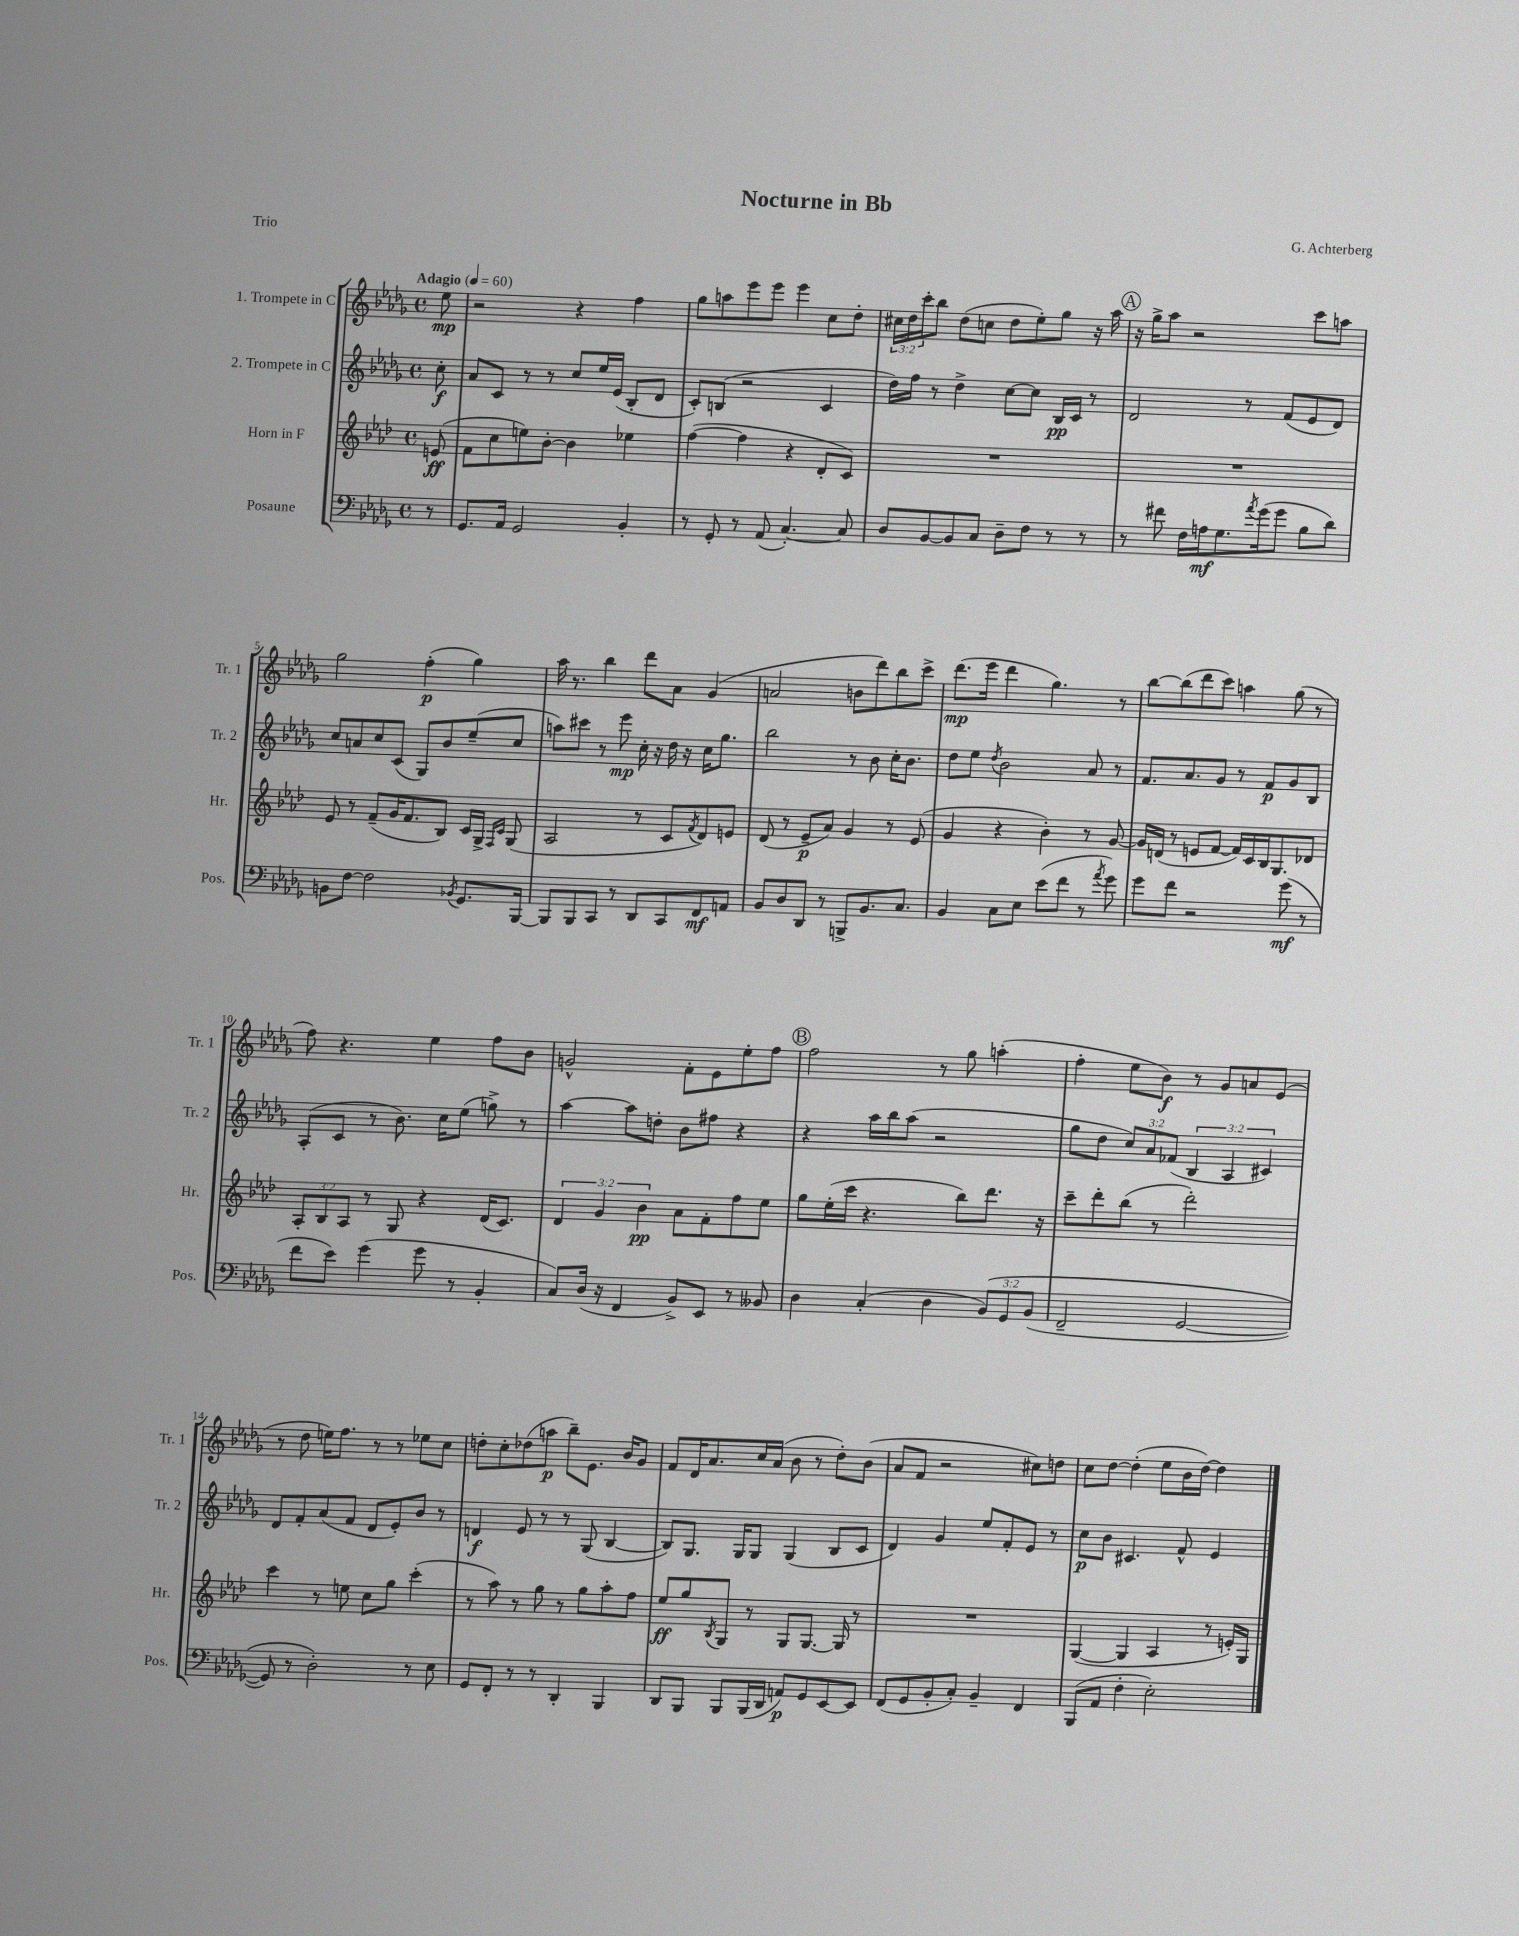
\header { title = "Nocturne in Bb" composer = "G. Achterberg" piece = "Trio" }
<<
\new StaffGroup <<
\new Staff = "s0" \with { instrumentName = "1. Trompete in C" shortInstrumentName = "Tr. 1" } {
    \clef treble \key des \major \defaultTimeSignature \time 4/4 \override Staff.TupletNumber.text = #tuplet-number::calc-fraction-text \partial 8 \tempo "Adagio" 4 = 60
    ees''8\mp |
    r2 r4 f''4 |
    ges''8 a''8 ees'''8 ees'''8 ees'''4 c''8 des''8-. |
    \tuplet 3/2 { cis''16 des''16 c'''16-. } bes''8 des''8( c''8 des''8 ees''8-.) ges''8 r16 aes''16 |
    \mark \markup { \circle "A" } r16 ges''16-> aes''8 r2 c'''8 a''8 |
    ges''2 f''4-.\p( ges''4) |
    aes''16 r8. bes''4 des'''8 aes'8 ges'4( |
    a'2 b'8 des'''8) bes''8 c'''8-> |
    des'''8.\mp( ees'''16 des'''4 ges''4.) r8 |
    bes''8~ bes''8( des'''8 c'''8) a''4 ges''8( r8 |
    f''8) r4. ees''4 f''8 bes'8 |
    g'2-^ f'8-. ees'8 ees''8-. f''8 |
    \mark \markup { \circle "B" } f''2 r8 ges''8 a''4-.( |
    f''4-. ees''8 bes'8\f) r8 ges'8 a'8 ees'8( |
    r8 des''8 e''16) f''8. r8 r8 ees''8 c''8 |
    d''8-. c''8-. des''8( a''8\p bes''8--) ees'8. bes'16 ges'8 |
    f'8 des'16 aes'8. c''16 aes'16( bes'8 r8 des''8-.) bes'8( |
    aes'8 f'8 r2 cis''8) d''8 |
    c''8 des''8~ des''4-.( ees''8 bes'16 des''16~) des''4 \bar "|." |
}
\new Staff = "s1" \with { instrumentName = "2. Trompete in C" shortInstrumentName = "Tr. 2" } {
    \clef treble \key des \major \defaultTimeSignature \time 4/4 \override Staff.TupletNumber.text = #tuplet-number::calc-fraction-text \partial 8
    c''8-.\f |
    aes'8 c'8 r8 r8 c''8 ees''16 ees'16( bes8-. des'8 |
    c'8-.) b8( r2 c'4 |
    des''16) f''16 r8 des''4-> c''8~ c''8 bes16\pp c'16 r8 |
    \mark \markup { \circle "A" } des'2 r8 f'8( ees'8 des'8) |
    c''8 a'8 c''8 c'8( ges8) bes'8 ees''8--( c''8 |
    a''8) cis'''8 r8 ees'''8\mp c''16-. r16 des''16 r16 c''16 ges''8. |
    bes''2 r8 bes'8 c''16-. bes'8. |
    des''8 ees''8 \acciaccatura { des''8 } bes'2 aes'8 r8 |
    f'8. aes'8. ges'8 r8 f'8\p ges'8 bes8 |
    aes8-.( c'8 r8 bes'8.) c''16 ees''8( g''8->) r8 |
    aes''4~ aes''8 d''8-. bes'8 fis''8 r4 |
    \mark \markup { \circle "B" } r4 aes''16 bes''16 aes''8( r2 |
    ges''8 des''8 \tuplet 3/2 { c''8) aes'8 fes'8( } \tuplet 3/2 { bes4 aes4 cis'4) } |
    des'8 f'8-. aes'8( f'8 des'8 ees'8-.) bes'8 r8 |
    d'4\f ees'8 r8 r8 ges8( bes4~ |
    bes8) ges8. ges16 ges8 ges4( bes8 c'8 |
    des'4) ges'4 ees''8 f'8-. ees'8 r8 |
    c''8\p bes'8 cis'4. f'8-^ ees'4 \bar "|." |
}
\new Staff = "s2" \with { instrumentName = "Horn in F" shortInstrumentName = "Hr." } {
    \clef treble \key aes \major \defaultTimeSignature \time 4/4 \override Staff.TupletNumber.text = #tuplet-number::calc-fraction-text \partial 8
    e'8\ff( |
    f'8 c''8 e''8) bes'8~-. bes'4 ees''4 |
    f''4~( f''4 r4 des'8-. c'8) |
    R1 |
    \mark \markup { \circle "A" } R1 |
    ees'8 r8 f'8--( g'16 f'8. bes8) c'16 g16-> \grace { f16 c'16 } g8( |
    aes2 r8 c'8 \acciaccatura { f'8 } des'8) e'8 |
    des'8( r8 ees'8--\p aes'8) g'4 r8 ees'8( |
    g'4 r4 bes'4-.) r8 g'8~ |
    g'16 d'16( r8 e'8 f'8~ f'16) c'16 bes16 g8. des'8 |
    \tuplet 3/2 { aes8-. bes8 aes8 } r8 g8 r4 des'16( c'8.) |
    \tuplet 3/2 { des'4 g'4 bes'4\pp } aes'8 f'8-. f''8 ees''8 |
    \mark \markup { \circle "B" } g''8 ees''16-.( c'''16 r4. bes''8) des'''8. r16 |
    c'''8-- des'''8-. bes''8( r8 des'''2-.) |
    c'''4 r8 e''8 c''8 g''8 c'''4-.( |
    r8 aes''8) r8 g''8 r8 g''8 aes''8-. f''8 |
    ees''8\ff g''8 \acciaccatura { bes8 } g8 r8 g8 g8.~ g16 r8 |
    R1 |
    g4~( g4 aes4 r8 e'16-.) g16 \bar "|." |
}
\new Staff = "s3" \with { instrumentName = "Posaune" shortInstrumentName = "Pos." } {
    \clef bass \key des \major \defaultTimeSignature \time 4/4 \override Staff.TupletNumber.text = #tuplet-number::calc-fraction-text \partial 8
    r8 |
    ges,8. aes,16 ges,2 bes,4-. |
    r8 ges,8-. r8 aes,8( c4.~-.) c8 |
    des8 bes,8~ bes,8 c8 des8-- f8 r8 r8 |
    \mark \markup { \circle "A" } r8 fis'8 f16 a16\mf ges8. \acciaccatura { aes'8 } ges'16( ges'8 bes8 des'8) |
    b,8 f8~ f2 \acciaccatura { bes,8 } ges,8. bes,,16~ |
    bes,,8 bes,,8 c,8 r8 des,8 c,8 f,8\mf a,8 |
    bes,8 des8 des,8 r8 b,,8-> bes,8. c8. |
    bes,4 c8 ees8 ees'8( f'8 r8 \acciaccatura { aes'8 } ges'8) |
    ges'8 f'8 r2 ges'8\mf( r8 |
    f'8 ees'8) ges'4( ges'8 r8 bes,4-. |
    c8) des16( r16 f,4 bes,8->) ees,8 r8 beses,8 |
    \mark \markup { \circle "B" } des4 c4-.( des4 \tuplet 3/2 { bes,8)\( ges,8 bes,8( } |
    f,2-- ges,2~ |
    ges,8) r8 des2-.\) r8 ees8 |
    ges,8 f,8-. r8 r8 des,4-. bes,,4 |
    des,8 bes,,8 bes,,8 bes,,16( des,16 a,8\p) ges,8 ees,8~ ees,8 |
    f,8( ges,8 bes,8-. c8-.) bes,4-- f,4 |
    bes,,8( aes,8 f4-. ees2-.) \bar "|." |
}
>>
>>
